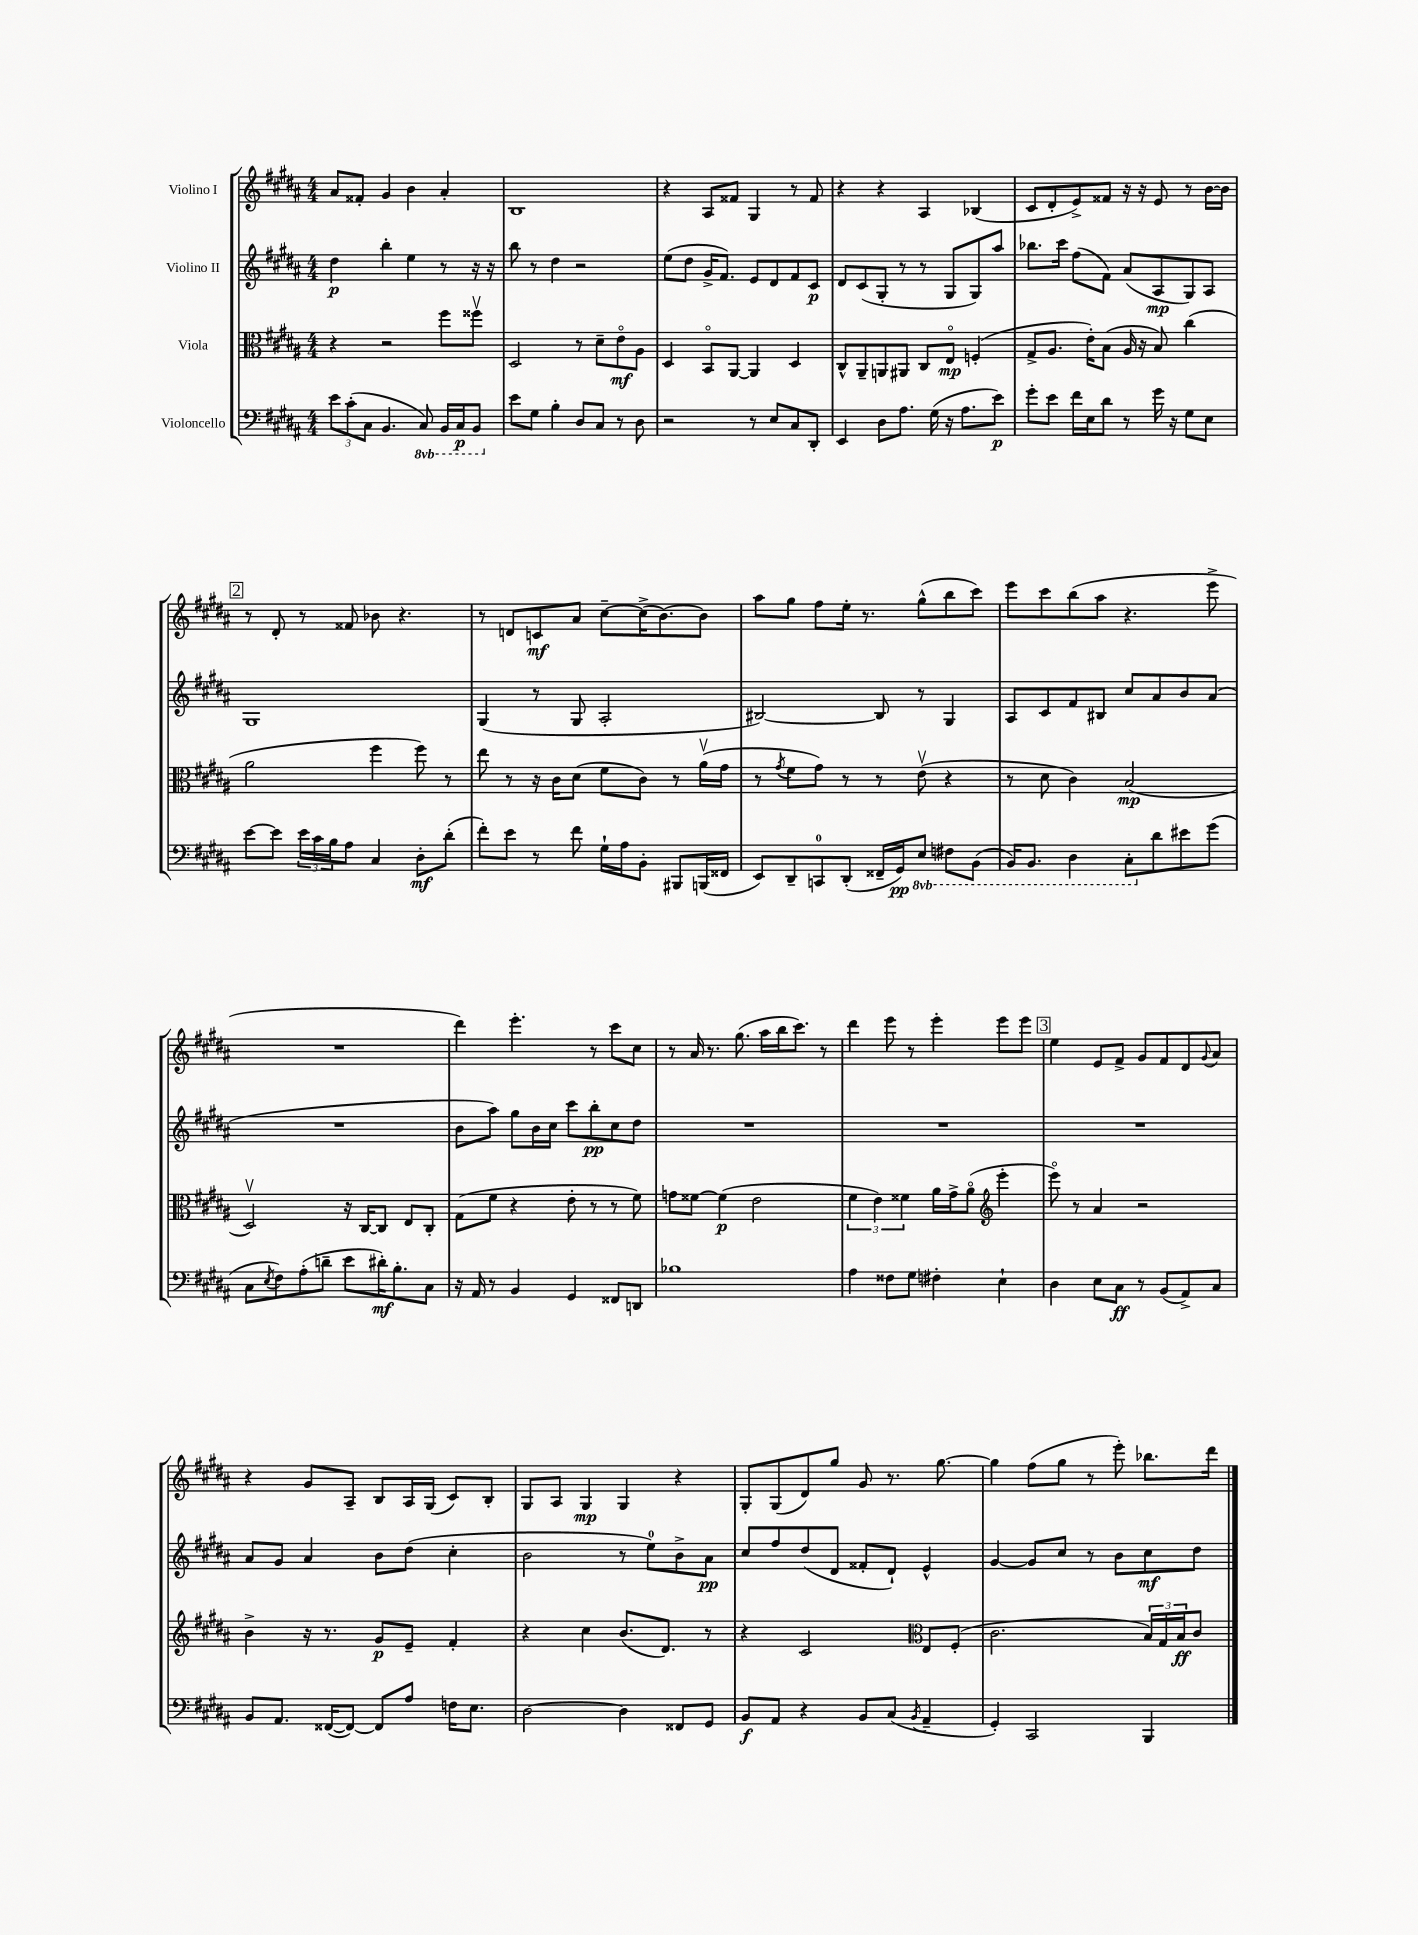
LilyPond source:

<<
\new StaffGroup <<
\new Staff = "s0" \with { instrumentName = "Violino I" } {
    \clef treble \key b \major \numericTimeSignature \time 4/4
    ais'8 fisis'8-. gis'4 b'4 ais'4-. |
    b1 |
    r4 ais8 fisis'8 gis4 r8 fisis'8 |
    r4 r4 ais4 bes4( |
    cis'8 dis'8-. e'8->) fisis'8 r16 r16 e'8 r8 b'16~ b'16 |
    \mark \markup { \box "2" } r8 dis'8-. r8 fisis'8 bes'8 r4. |
    r8 d'8 c'8\mf ais'8 cis''8~-- cis''16->( b'8.~) b'8 |
    ais''8 gis''8 fis''8 e''16-. r8. gis''8-^( b''8 cis'''8) |
    e'''8 cis'''8 b''8( ais''8 r4. e'''8-> |
    R1 |
    dis'''4) e'''4.-. r8 cis'''8 cis''8 |
    r8 ais'16 r8. gis''8.( ais''16 b''16 cis'''8.) r8 |
    dis'''4 e'''8 r8 e'''4-. e'''8 e'''8 |
    \mark \markup { \box "3" } e''4 e'8 fis'8-> gis'8 fis'8 dis'8 \appoggiatura { gis'8 } ais'8 |
    r4 gis'8 ais8-- b8 ais16 gis16( cis'8) b8-. |
    gis8 ais8 gis4\mp gis4 r4 |
    gis8-. gis8( dis'8) gis''8 gis'8 r8. gis''8.~ |
    gis''4 fis''8( gis''8 r8 e'''8-.) bes''8. dis'''16 \bar "|." |
}
\new Staff = "s1" \with { instrumentName = "Violino II" } {
    \clef treble \key b \major \numericTimeSignature \time 4/4
    dis''4\p b''4-. e''4 r8 r16 r16 |
    b''8 r8 dis''4 r2 |
    e''8( dis''8 gis'16-> fis'8.) e'8 dis'8 fis'8 cis'8\p |
    dis'8 cis'8( gis8-. r8 r8 gis8 gis8) ais''8 |
    bes''8. cis'''16 fis''8( fis'8) ais'8( ais8\mp gis8) ais8 |
    \mark \markup { \box "2" } gis1 |
    gis4( r8 gis8 ais2-. |
    bis2~) bis8 r8 gis4 |
    ais8 cis'8 fis'8 bis8 cis''8 ais'8 b'8 ais'8( |
    R1 |
    b'8 ais''8) gis''8 b'16 cis''16 cis'''8 b''8-.\pp cis''8 dis''8 |
    R1 |
    R1 |
    \mark \markup { \box "3" } R1 |
    ais'8 gis'8 ais'4 b'8 dis''8( cis''4-. |
    b'2 r8 e''8-0) b'8-> ais'8\pp |
    cis''8 fis''8 dis''8( dis'8 fisis'8-. dis'8-!) e'4-^ |
    gis'4~ gis'8 cis''8 r8 b'8 cis''8\mf dis''8 \bar "|." |
}
\new Staff = "s2" \with { instrumentName = "Viola" } {
    \clef alto \key b \major \numericTimeSignature \time 4/4
    r4 r2 fis''8 fisis''8\upbow |
    dis2 r8 dis'8-- e'8\flageolet\mf ais8 |
    dis4 b,8\flageolet ais,8~ ais,4 dis4 |
    cis8-^ ais,8-- a,8 ais,8 cis8 e8\flageolet\mp f4-.( |
    gis8-> ais8. e'16-.) b8( ais16 r16 b8) cis''4( |
    \mark \markup { \box "2" } ais'2 fis''4 fis''8) r8 |
    e''8 r8 r16 cis'16 dis'8( fis'8 cis'8) r8 ais'16\upbow( gis'16 |
    r8 \acciaccatura { gis'8 } fis'8 gis'8) r8 r8 e'8\upbow( r4 |
    r8 dis'8 cis'4) b2\mp( |
    dis2\upbow) r16 cis16~ cis8 e8 cis8-. |
    gis8( fis'8 r4 e'8-. r8 r8 fis'8) |
    g'8 fisis'8~ fisis'4\p( e'2 |
    \tuplet 3/2 { fis'4 e'4) fisis'4 } ais'16 gis'16-> ais'8\flageolet( \clef treble e'''4-. |
    \mark \markup { \box "3" } e'''8\flageolet) r8 ais'4 r2 |
    b'4-> r16 r8. gis'8\p e'8-- fis'4-. |
    r4 cis''4 b'8.( dis'8.) r8 |
    r4 cis'2 \clef alto e8 fis8-.( |
    cis'2. \tuplet 3/2 { b16) gis16 b16\ff } cis'8 \bar "|." |
}
\new Staff = "s3" \with { instrumentName = "Violoncello" } {
    \clef bass \key b \major \numericTimeSignature \time 4/4 \set Staff.ottavationMarkups = #ottavation-simple-ordinals
    \tuplet 3/2 { e'8 cis'8-.( cis8 } b,4. \ottava #-1 cis,8) b,,16 cis,16\p b,,8 \ottava #0 |
    e'8 gis8 b4-. dis8 cis8 r8 dis8 |
    r2 r8 e8 cis8 dis,8-. |
    e,4 dis8 ais8. gis16( r16 ais8. e'8\p) |
    gis'8-. e'8 fis'16 e16 dis'8 r8 gis'16 r16 gis8 e8 |
    \mark \markup { \box "2" } e'8~ e'8 \tuplet 3/2 { e'16 cis'16 b16 } ais8 cis4 dis8-.\mf dis'8-.( |
    fis'8-.) e'8 r8 fis'8 gis16-! ais16 b,8-. bis,,8 b,,16( fisis,16 |
    e,8) dis,8-- c,8-0 dis,8-.( fisis,16-- gis,16\pp) \ottava #-1 e,8 fis,8 b,,8( |
    b,,16) b,,8. dis,4 cis,8-. \ottava #0 dis'8 eis'8 gis'8( |
    cis8 \acciaccatura { e8 } fis8) ais8-.( d'8-- e'8 dis'16-.\mf) b8.-. cis8 |
    r16 ais,16 r8 b,4 gis,4 fisis,8 d,8 |
    bes1 |
    ais4 fisis8 gis8 fis4-. e4-! |
    \mark \markup { \box "3" } dis4 e8 cis8\ff r8 b,8( ais,8->) cis8 |
    b,8 ais,8. fisis,16~( fisis,8~) fisis,8 ais8 f16 e8. |
    dis2~ dis4 fisis,8 gis,8 |
    b,8\f ais,8 r4 b,8 cis8( \acciaccatura { b,8 } ais,4-- |
    gis,4-.) cis,2 b,,4 \bar "|." |
}
>>
>>
\layout { \context { \Score \remove "Bar_number_engraver" } }
